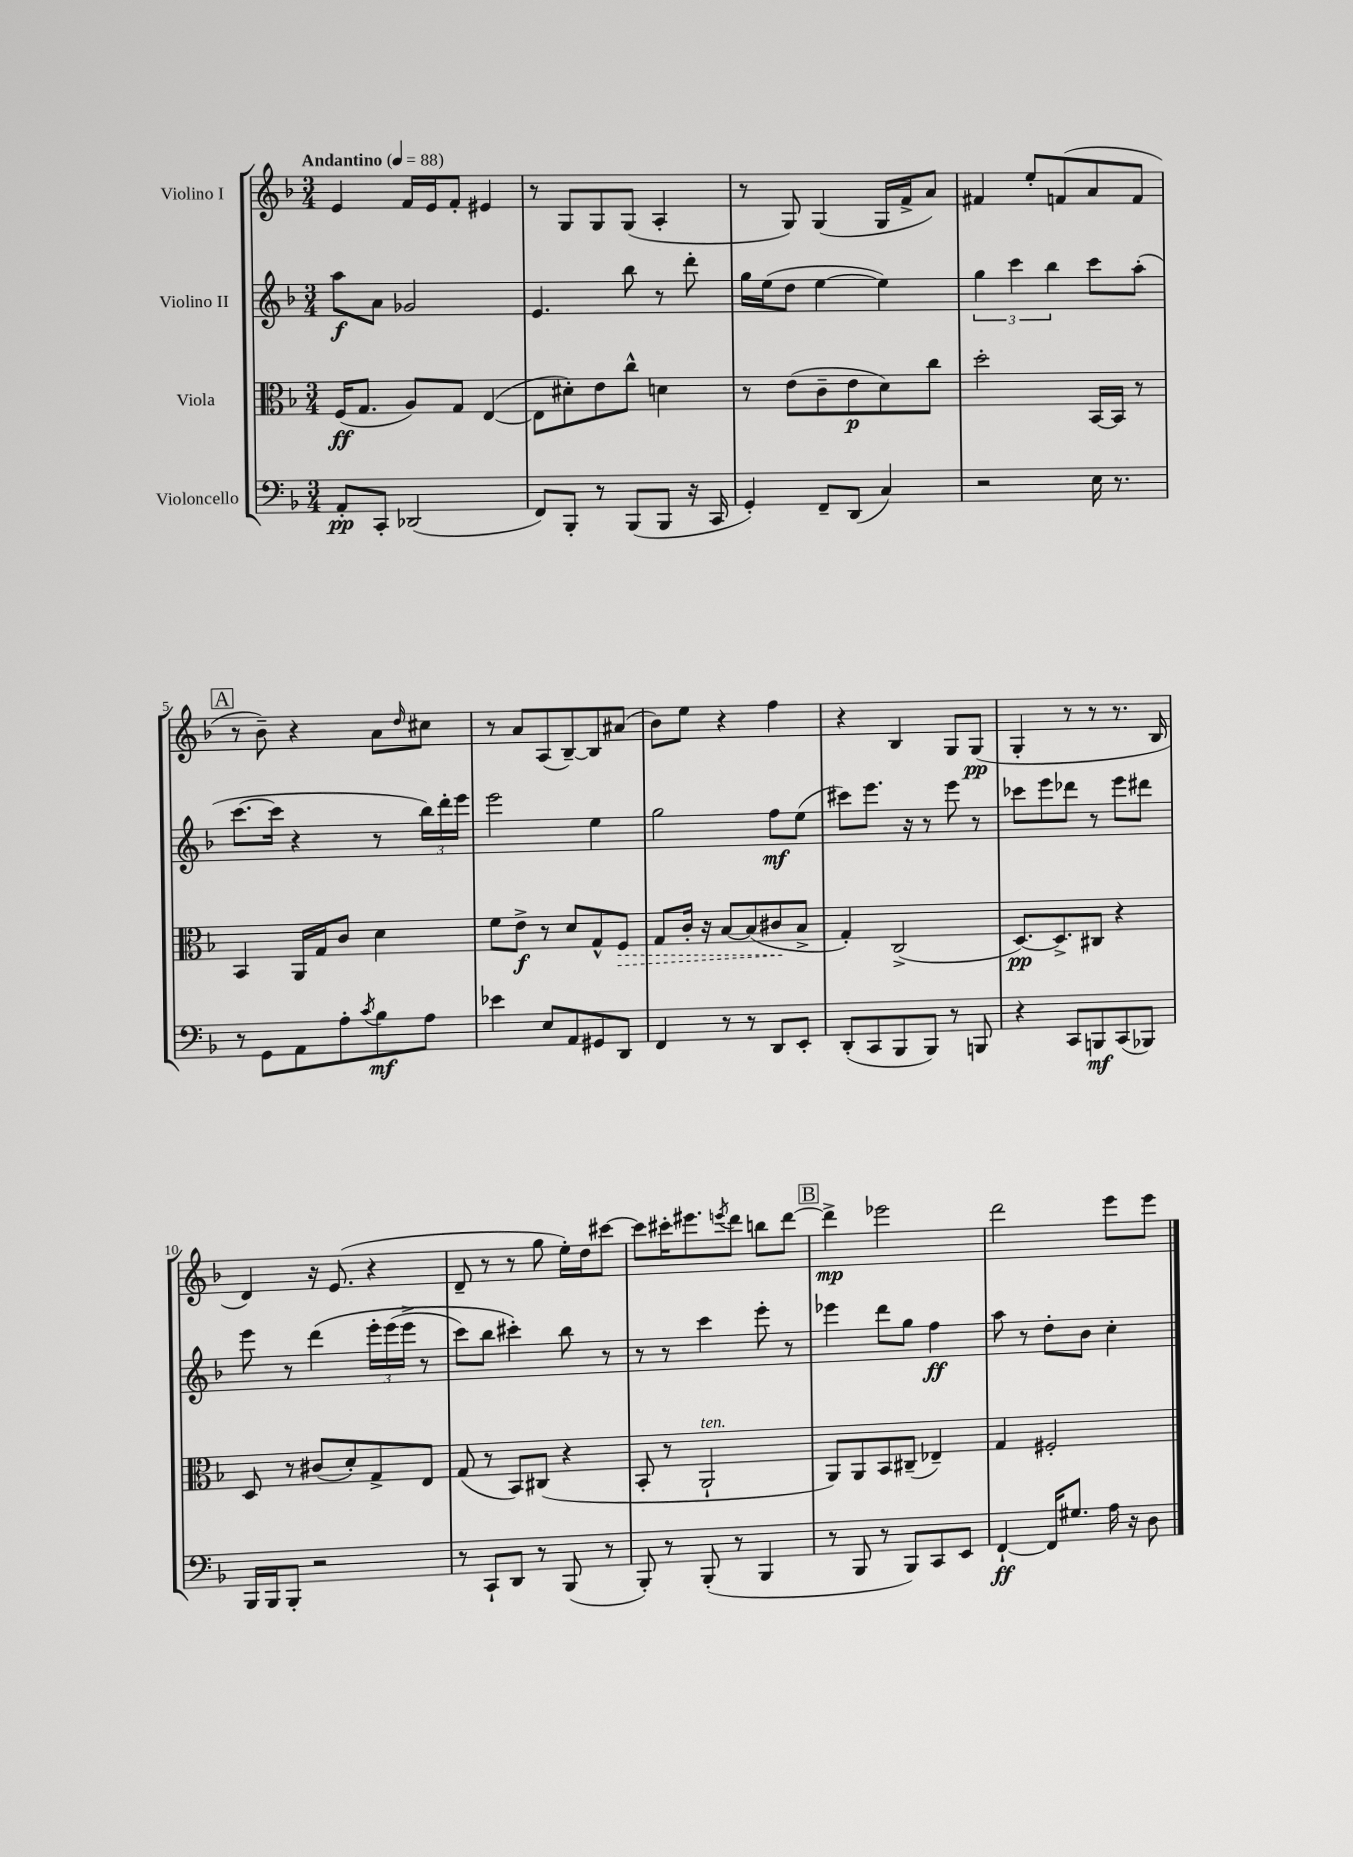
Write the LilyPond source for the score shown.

<<
\new StaffGroup <<
\new Staff = "s0" \with { instrumentName = "Violino I" } {
    \clef treble \key f \major \numericTimeSignature \time 3/4 \tempo "Andantino" 4 = 88
    e'4 f'16 e'16 f'8-. eis'4 |
    r8 g8 g8 g8( a4-. |
    r8 g8) g4( g16 f'16-> a'8) |
    fis'4 e''8-. f'8( a'8 f'8 |
    \mark \markup { \box "A" } r8 bes'8--) r4 a'8 \grace { d''16 } cis''8 |
    r8 a'8 a8( bes8~--) bes8 ais'8( |
    bes'8) e''8 r4 f''4 |
    r4 bes4 g8 g8\pp( |
    g4-. r8 r8 r8. bes16 |
    d'4) r16 e'8.( r4 |
    d'8-- r8 r8 g''8 e''16-.) d''16 cis'''8~ |
    cis'''8 cis'''16-. eis'''8. \acciaccatura { e'''8 } d'''8 b''8 d'''8~ |
    \mark \markup { \box "B" } d'''4->\mp ees'''2 |
    d'''2 e'''8 e'''8 \bar "|." |
}
\new Staff = "s1" \with { instrumentName = "Violino II" } {
    \clef treble \key f \major \numericTimeSignature \time 3/4
    a''8\f a'8 ges'2 |
    e'4. bes''8 r8 d'''8-. |
    g''16 e''16( d''8 e''4~ e''4) |
    \tuplet 3/2 { g''4 c'''4 bes''4 } c'''8 a''8-.( |
    \mark \markup { \box "A" } c'''8.~ c'''16 r4 r8 \tuplet 3/2 { bes''16) d'''16-. e'''16 } |
    e'''2 e''4 |
    g''2 f''8\mf e''8( |
    cis'''8) e'''8. r16 r8 e'''8 r8 |
    ces'''8 e'''8 des'''8 r8 e'''8 dis'''8 |
    e'''8 r8 d'''4\( \tuplet 3/2 { e'''16-. e'''16( e'''16-> } r8 |
    c'''8) bes''8 cis'''4-.\) bes''8 r8 |
    r8 r8 c'''4 e'''8-. r8 |
    \mark \markup { \box "B" } ees'''4 d'''8 g''8 f''4\ff |
    a''8 r8 d''8-. bes'8 c''4-. \bar "|." |
}
\new Staff = "s2" \with { instrumentName = "Viola" } {
    \clef alto \key f \major \numericTimeSignature \time 3/4
    f16\ff( g8. a8) g8 e4~( |
    e8 dis'8-.) e'8 c''8-^ d'4 |
    r8 e'8( c'8-- e'8\p d'8) c''8 |
    d''2-. bes,16~ bes,16 r8 |
    \mark \markup { \box "A" } bes,4 a,16 g16 c'8 d'4 |
    f'8 e'8->\f r8 d'8 g8-^ \once \override Hairpin.style = #'dashed-line f8\> |
    g8 c'16-. r16 bes8~ bes8( cis'8\! bes8-> |
    g4-.) c2->( |
    d8.~\pp) d8.-> cis8 r4 |
    d8 r8 cis'8( d'8-.) g8-> e8 |
    g8( r8 bes,8) cis8( r4 |
    bes,8-. r8 a,2-!^\markup { \italic "ten." } |
    \mark \markup { \box "B" } a,8) a,8 bes,8 cis8--( ees4--) |
    g4 fis2-. \bar "|." |
}
\new Staff = "s3" \with { instrumentName = "Violoncello" } {
    \clef bass \key f \major \numericTimeSignature \time 3/4
    a,8-.\pp c,8-. des,2( |
    f,8) bes,,8-. r8 bes,,8( bes,,8 r16 c,16 |
    g,4-.) f,8-- d,8( c4) |
    r2 e16 r8. |
    \mark \markup { \box "A" } r8 g,8 a,8 a8-. \acciaccatura { c'8 } bes8\mf a8 |
    ees'4 e8 a,8 gis,8 d,8 |
    f,4 r8 r8 d,8 e,8-. |
    d,8-.( c,8 bes,,8 bes,,8) r8 b,,8 |
    r4 c,8 b,,8\mf c,8( bes,,8) |
    bes,,16 bes,,16 bes,,8-. r2 |
    r8 c,8-! d,8 r8 bes,,8( r8 |
    bes,,8-.) r8 bes,,8-.( r8 bes,,4 |
    \mark \markup { \box "B" } r8 bes,,8 r8 bes,,8) c,8 e,8 |
    f,4~-!\ff f,16 gis8. a16 r16 d8 \bar "|." |
}
>>
>>
